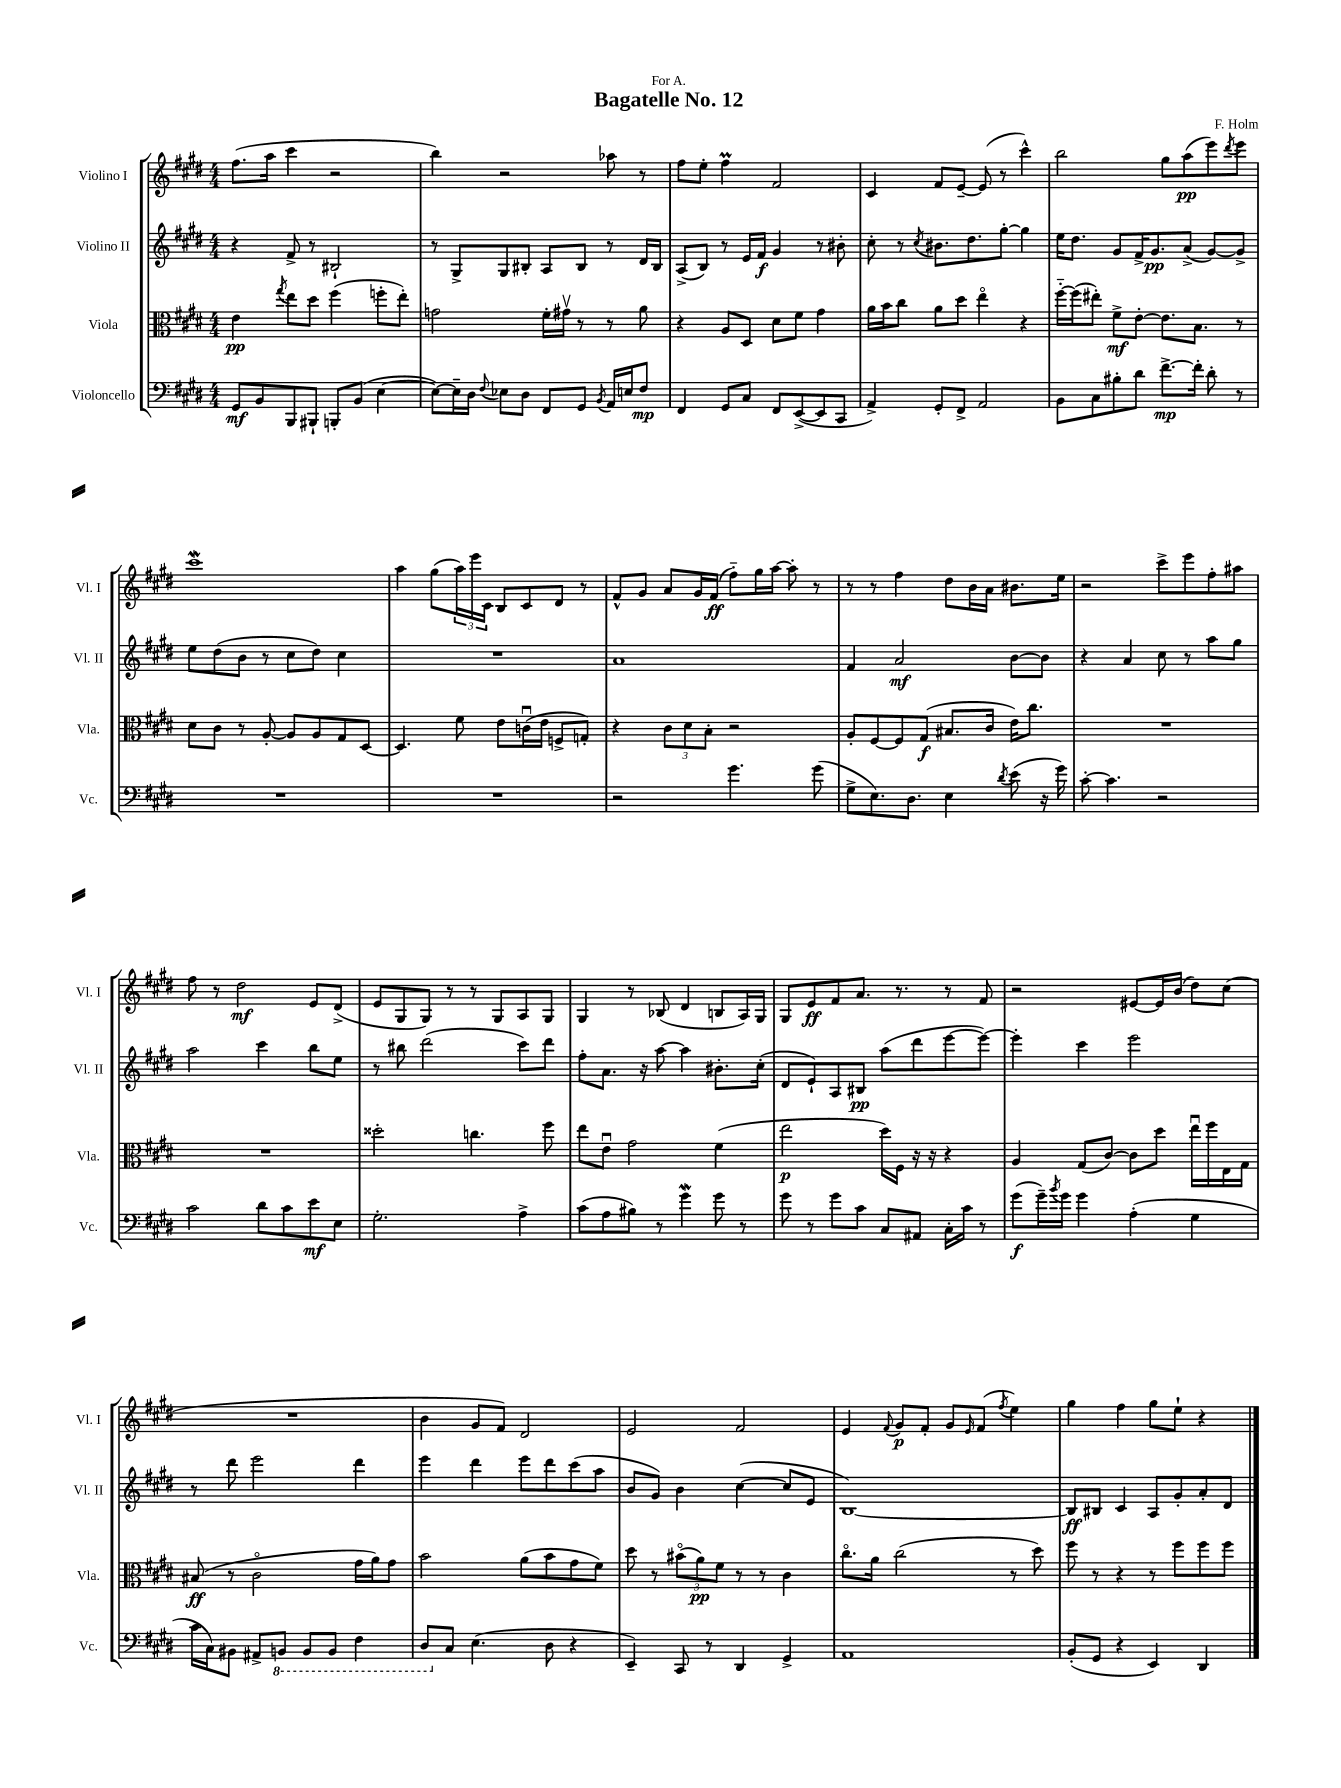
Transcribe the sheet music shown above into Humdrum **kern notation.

**kern	**kern	**kern	**kern
*staff4	*staff3	*staff2	*staff1
*clefF4	*clefC3	*clefG2	*clefG2
*k[f#c#g#d#]	*k[f#c#g#d#]	*k[f#c#g#d#]	*k[f#c#g#d#]
*M4/4	*M4/4	*M4/4	*M4/4
8GG#/L	4e\	4r	(8.ff#\L
8BB/	.	.	.
.	.	.	16aa\Jk
.	8qgg#/	.	.
8BBB/	8ee\L	8f#^/	4ccc#\
8BBB#`/J	8dd#\J	8r	.
8BBB'/L	(4ff#\	2B#`/	2r
(8BB/J	.	.	.
[4E\	8ff'\L	.	.
.	8ee'\J)	.	.
=	=	=	=
8E\_L)	2g\	8r	4bb\)
16E~\]L	.	8G#^/L	.
16D#\JJ	.	.	.
8qqF#/	.	.	.
8E-\L	.	8G#/	2r
8D#\J	.	8B#'/J	.
8FF#/L	16f#'\LL	8A/L	.
.	16g#v\JJ	.	.
8GG#/J	8r	8B#/J	.
8qBB/	.	.	.
16AA/LL	8r	8r	8aa-\
16E/J	.	.	.
8F#/J	8a\	16d#/LL	8r
.	.	16B#/JJ	.
=	=	=	=
4FF#/	4r	(8A^/L	8ff#\L
.	.	8B/J)	8ee'\J
8GG#/L	8A/L	8r	4ff#\
8C#/J	8D#/J	16e/LL	.
.	.	16f#/JJ	.
8FF#/L	8d#\L	4g#/	2f#/
([8EE^/	8f#\J	.	.
8EE/]	4g#\	8r	.
8CC#/J	.	8b#'\	.
=	=	=	=
4AA^/)	16a\LL	8cc#'\	4c#/
.	16b\J	.	.
.	8cc#\J	8r	.
.	.	8qcc#/	.
8GG#'/L	8a\L	8.b#\L	8f#/L
8FF#^/J	8dd#\J	.	[8e~/J
.	.	8.dd#\	.
2AA/	4eeo\	.	(8e/]
.	.	[8gg#'\J	8r
.	4r	4gg#\]	4ccc#^^\)
=	=	=	=
8BB\L	[16ff#'~\LL	16ee\LK	2bb\
.	(16ff#\]J	8.dd#\J	.
8C#\	8ee#'\J)	.	.
8B#'\	8f#^\L	8g#/L	.
8d#\J	[8e'\J	16f#^/K	.
.	.	8.g#/	.
[8.f#^\L	8.e\]L	.	8gg#\L
.	.	(8a^/J	(8aa\
16f#'\]Jk	8.B\J	.	.
8d#'\	.	[8g#/L)	8eee\)
.	.	.	8qddd#/
8r	8r	8g#^/]J	8eee\J
=	=	=	=
1r	8d#\L	8ee\L	1ccc#
.	8c#\J	(8dd#\	.
.	8r	8b\J	.
.	[8A'/	8r	.
.	8A/]L	8cc#\L	.
.	8A/	8dd#\J)	.
.	8G#/	4cc#\	.
.	[8D#/J	.	.
=	=	=	=
1r	4.D#/]	1r	4aa\
.	.	.	(8gg#\L
.	8f#\	.	24aa\L)
.	.	.	24eee\
.	.	.	24c#\JJ
.	8e\L	.	8B/L
.	(16cu\L	.	8c#/
.	16e\JJ	.	.
.	8F^/L	.	8d#/J
.	8G'/J)	.	8r
=	=	=	=
2r	4r	1a	8f#^^/L
.	.	.	8g#/J
.	12c#\L	.	8a/L
.	12d#\	.	.
.	.	.	16g#/L
.	12B'\J	.	.
.	.	.	(16f#/JJ
4.g#\	2r	.	8ff#'~\L)
.	.	.	16gg#\L
.	.	.	[16aa\JJ
.	.	.	8aa'\]
(8g#\	.	.	8r
=	=	=	=
8G#^\L	8A'/L	4f#/	8r
8.E\)	[8F#/	.	8r
.	8F#/]	2a/	4ff#\
8.D#\J	.	.	.
.	(8G#/J	.	.
4E\	8.B#/L	.	8dd#\L
.	.	.	16b\L
.	16c#/Jk	.	16a\JJ
8qd#/	.	.	.
(8e\	16e\LK)	[8b\L	8.b#\L
.	8.cc#\J	.	.
16r	.	8b\]J	.
16g#\)	.	.	16ee\Jk
=	=	=	=
[8c#'\	1r	4r	2r
4.c#\]	.	.	.
.	.	4a/	.
2r	.	8cc#\	8ccc#^\L
.	.	8r	8eee\
.	.	8aa\L	8ff#'\
.	.	8gg#\J	8aa#\J
=	=	=	=
2c#\	1r	2aa\	8ff#\
.	.	.	8r
.	.	.	2dd#\
8d#\L	.	4ccc#\	.
8c#\	.	.	.
8e\	.	8bb\L	8e/L
8E\J	.	8ee\J	(8d#^/J
=	=	=	=
2.G#'\	2dd##'\	8r	8e/L
.	.	8bb#\	8G#/
.	.	(2ddd#\	8G#/J)
.	.	.	8r
.	4.cc\	.	8r
.	.	.	8G#/L
4A^\	.	8ccc#\L)	8A/
.	8ff#\	8ddd#\J	8G#/J
=	=	=	=
(8c#\L	8ee\L	8ff#'\L	4G#/
8A\	8eu\J	8.a\J	.
8B#\J)	2g#\	.	8r
.	.	16r	.
8r	.	[8aa\	(8B-/
4g#\	.	4aa\]	4d#/
8g#\	(4f#\	8.b#'\L	8B/L
8r	.	.	16A/L)
.	.	(16cc#'\Jk	16G#/JJ
=	=	=	=
8g#\	2ee\	8d#/L	8G#/L
8r	.	8e`/)	8e/
8g#\L	.	8A/	8f#/
8c#\J	.	8B#/J	8.a/J
8C#/L	16dd#\LL)	(8aa\L	.
.	16F#\JJ	.	8.r
8AA#/J	16r	8ddd#\	.
.	16r	.	.
16C#'\LL	4r	[8eee\	8r
16c#\JJ	.	.	.
8r	.	8eee\_J)	8f#/
=	=	=	=
(8g#\L	4A/	4eee'\]	2r
16g#~\L)	.	.	.
8qb/	.	.	.
16g#\JJ	.	.	.
4g#\	(8G#/L	4ccc#\	.
.	[8c#/J)	.	.
(4A'\	8c#\]L	2eee\	[8e#/L
.	8dd#\J	.	16e#/]L
.	.	.	(16b/JJ
4G#\	16eeu\LL	.	8dd#\L)
.	16ff#\	.	.
.	16E\	.	(8cc#\J
.	16G#\JJ	.	.
=	=	=	=
16c#\LL	(8B#/	8r	1r
16C#\J)	.	.	.
8BB#\J	8r	8ddd#\	.
8AA#^/L	2c#o\	2eee\	.
8BBB/J	.	.	.
8BBB/L	.	.	.
8BBB/J	.	.	.
4FF#\	16g#\LL	4ddd#\	.
.	16a\J)	.	.
.	8g#\J	.	.
=	=	=	=
8DD#/L	2b\	4eee\	4b\
8C#/J	.	.	.
(4.E\	.	4ddd#\	8g#/L
.	.	.	8f#/J)
.	(8a\L	8eee\L	2d#/
8D#\	8b\	8ddd#\	.
4r	8g#\	(8ccc#\	.
.	8f#\J)	8aa\J	.
=	=	=	=
4EE~/)	8dd#\	8b/L	2e/
.	8r	8g#/J)	.
8CC#/	(12b#o\L	4b\	.
.	12a\)	.	.
8r	.	.	.
.	12f#\J	.	.
4DD#/	8r	([4cc#\	2f#/
.	8r	.	.
4GG#^/	4c#\	8cc#/]L	.
.	.	8e/J	.
=	=	=	=
1AA	8.cc#o\L	[1B)	4e/
.	16a\Jk	.	.
.	.	.	8qqf#/
.	(2cc#\	.	8g#/L
.	.	.	8f#'/J
.	.	.	8g#/L
.	.	.	16qqe/
.	.	.	(8f#/J
.	.	.	8qff#/
.	8r	.	4ee\)
.	8dd#\)	.	.
=	=	=	=
(8BB'/L	8ff#\	8B/]L	4gg#\
8GG#/J	8r	8B#/J	.
4r	4r	4c#/	4ff#\
4EE/)	8r	8A/L	8gg#\L
.	8ff#\L	8g#'/	8ee`\J
4DD#/	8ff#\	8a'/	4r
.	8ff#\J	8d#/J	.
==	==	==	==
*-	*-	*-	*-
